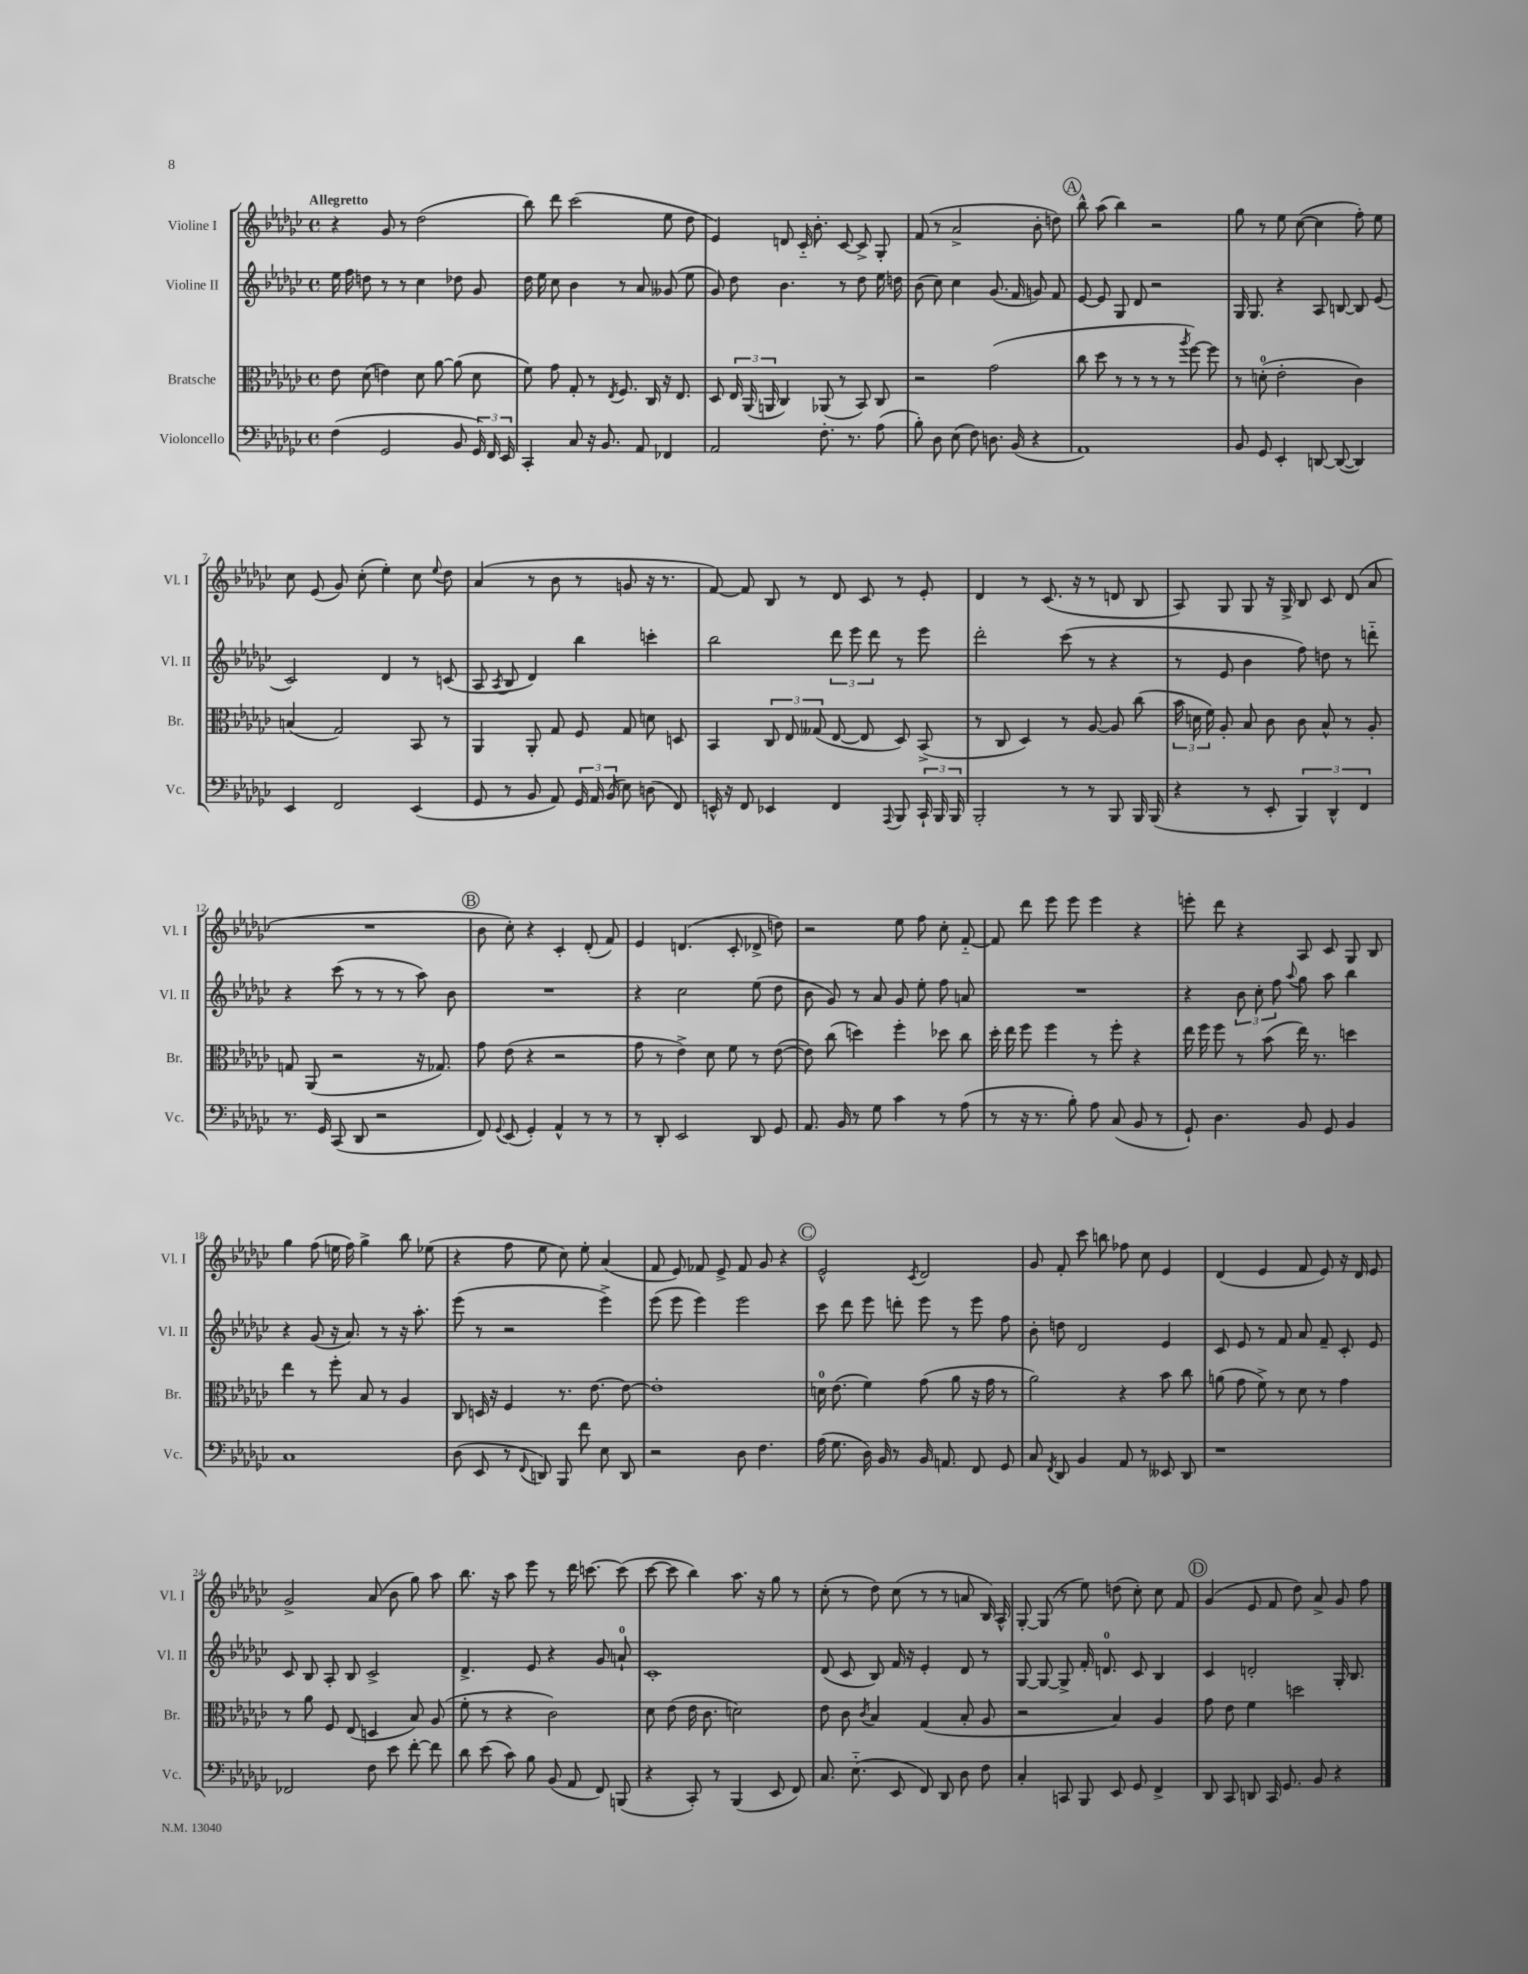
<<
\new StaffGroup <<
\new Staff = "s0" \with { instrumentName = "Violine I" shortInstrumentName = "Vl. I" } {
    \clef treble \key ges \major \defaultTimeSignature \time 4/4 \tempo "Allegretto"
    \autoBeamOff r4 ges'8 r8 des''2( |
    bes''8) des'''8 ces'''2( ees''8 des''8 |
    ees'4) d'8 ces'16-_ bes'8.-. ces'8~ ces'8-> ges8-. |
    f'8( r8 aes'2-> bes'8-. d''8) |
    \mark \markup { \circle "A" } bes''8-^ aes''8( bes''4) r2 |
    ges''8 r8 ees''8 ces''8~( ces''4 f''8-.) ees''8 |
    ces''8 ees'8( ges'8) ces''8-.( ees''4-.) ces''8 \appoggiatura { ees''8 } des''8 |
    aes'4( r8 bes'8 r8 g'8 r16 r8. |
    f'8~) f'8 bes8 r8 des'8 ces'8 r8 ees'8-. |
    des'4 r8 ces'8.( r16 r8 d'8 bes8 |
    aes8) ges8 ges8 r16 ges16-> bes8 ces'8 des'8( aes'8 |
    R1 |
    \mark \markup { \circle "B" } bes'8 ces''8-.) r4 ces'4-. des'8-.( f'8) |
    ees'4 d'4.( ces'8-. des'8-> d''8) |
    r2 ees''8 f''8 ces''8-. f'8~-_ |
    f'8 des'''8 ees'''8 ees'''8 ees'''4 r4 |
    e'''8-. des'''8 r4 aes8 ces'8 ges8 bes8 |
    ges''4 f''8( e''16 f''16) ges''4-> bes''8 ees''8( |
    r4 f''8 ees''8 ces''8) ees''8-. aes'4( |
    f'8 ees'8) fes'8 ees'8-> fes'8 ges'8 r4 |
    \mark \markup { \circle "C" } ees'2-^ \acciaccatura { ces'8 } des'2 |
    ges'8 f'8-. ces'''8 b''8 fes''8 ces''8 ees'4 |
    des'4( ees'4 f'8 ees'8) r16 des'16 ees'8 |
    ges'2-> aes'8( bes'8 ges''8) aes''8 |
    bes''8. r16 aes''8 ees'''8 r8 des'''16 c'''8.~ c'''8( |
    ces'''8~ ces'''8 bes''4) aes''8. r16 ges''8 r8 |
    ces''8-.( r8 des''8) ces''8( r8 r8 a'8 bes16) aes16-^ |
    ges8~-. ges8( r8 ees''8) d''8( ces''8-.) ces''8 f'8 |
    \mark \markup { \circle "D" } ges'4( ees'8 f'8 des''8) aes'8-> ges'8 f''8 \bar "|." |
}
\new Staff = "s1" \with { instrumentName = "Violine II" shortInstrumentName = "Vl. II" } {
    \clef treble \key ges \major \defaultTimeSignature \time 4/4
    \autoBeamOff ees''16 f''16 d''8 r8 r8 ces''4 des''8 ges'8 |
    des''16 ees''16 ces''8 bes'4 r8 aes'8 geses'8( ees''8 |
    ges'8) des''8 bes'4. r8 des''8 ees''16 d''16 |
    bes'8( ces''8) ces''4 ges'8.( f'16 g'8) f'8 |
    \mark \markup { \circle "A" } ees'8~ ees'8 ges8 des'8 r2 |
    ges16 ges8. r4 aes8 b8~ b8 ees'8( |
    ces'2) des'4 r8 c'8( |
    aes8 \acciaccatura { aes8 } bes8 des'4) bes''4 c'''4-. |
    bes''2 \tuplet 3/2 { des'''8 ees'''8 des'''8 } r8 ees'''8 |
    des'''2-. ces'''8( r8 r4 |
    r8 ees'8 bes'4 f''8) d''8 r8 d'''8-_ |
    r4 ces'''8( r8 r8 r8 aes''8) bes'8 |
    \mark \markup { \circle "B" } R1 |
    r4 ces''2 ees''8( des''8 |
    bes'8 ges'8) r8 aes'8 ges'8 ees''8-. f''8 a'8 |
    R1 |
    r4 \tuplet 3/2 { bes'8 ces''8-. f''8 } \appoggiatura { aes''8 } ges''8 aes''8 bes''4 |
    r4 ges'8( r16 aes'8.) r8 r16 aes''8.-. |
    ees'''8( r8 r2 ees'''4->) |
    ees'''8( ees'''8 ees'''4) ees'''2 |
    \mark \markup { \circle "C" } ces'''8 des'''8 ees'''8 d'''8-. ees'''8 r8 ees'''8 f''8 |
    bes'8-. d''8 des'2 ees'4 |
    ces'8 ees'8 r8 f'8 aes'8 f'8-- ces'8-. ees'8 |
    ces'8 bes8 aes8-. bes8 ces'2-> |
    des'4.-> ees'8 r4 ges'8 a'8-0-! |
    ces'1-. |
    des'8( ces'8 bes8) f'16 r16 ees'4-. des'8 r8 |
    ges8~ ges8~ ges8-> f'16-. d'8.-0 ces'8 bes4 |
    \mark \markup { \circle "D" } ces'4 d'2-. ges16-. bes8. \bar "|." |
}
\new Staff = "s2" \with { instrumentName = "Bratsche" shortInstrumentName = "Br." } {
    \clef alto \key ges \major \defaultTimeSignature \time 4/4
    \autoBeamOff ees'8 des'8( e'4) des'8 aes'8~ aes'8( des'8 |
    f'8) ges'8 ges8-. r8 \acciaccatura { ees8 } f8. ces16 r16 ees8. |
    des8 \tuplet 3/2 { ees16 aes,16( a,16 } ces4) aes,8( r8 bes,8) ces8 |
    r2 ges'2( |
    \mark \markup { \circle "A" } ces''8 des''8 r8 r8 r8 r8 \acciaccatura { aes''8 } f''8~) f''8 |
    r8 d'8-0-.( ees'2-. ces'4) |
    b4( ges2) bes,8 r8 |
    aes,4 aes,8-. ges8 f8 ges8 d'8 d8 |
    bes,4 \tuplet 3/2 { ces8 ees8 geses8( } ees8~ ees8 des8) bes,8->( |
    r8 ces8 des4) r8 aes8~ aes8 ces''8( |
    \tuplet 3/2 { bes'16 d'16 f'16) } aes8-. bes8 ces'8 ces'8 bes8-^ r8 aes8-. |
    g8 aes,8( r2 r16 ges8.) |
    \mark \markup { \circle "B" } ges'8 ees'8( r4 r2 |
    ges'8 r8 ees'4->) des'8 f'8 r8 ees'8~( |
    ees'8) ces''8( d''4) f''4-. des''8 ces''8 |
    des''16-. ees''16 f''8 f''4 r8 f''8-. r4 |
    ees''16 f''16 f''8 r8 bes'8( ees''16) r8. d''4 |
    ees''4 r8 f''8-. bes8 r8 aes4 |
    ces8 d16 r16 f4 r8. ees'8.~ ees'8~ |
    ees'1-. |
    \mark \markup { \circle "C" } d'16-0 ees'8.( f'4) ges'8( aes'8 r16 ges'16 r8 |
    aes'2) r4 bes'8 ces''8 |
    a'8( ges'8 f'8->) r8 des'8 r8 ges'4 |
    r8 aes'8 f8 ees8( d4 bes8) aes8( |
    f'8-. r8 r4 ces'2) |
    des'8 ees'8( ees'16 ces'8. d'2) |
    ees'8 ces'8 \acciaccatura { ces'8 } bes4 ges4( bes8-. aes8 |
    r2 bes4) aes4 |
    \mark \markup { \circle "D" } ges'8 ees'8 f'4 d''2 \bar "|." |
}
\new Staff = "s3" \with { instrumentName = "Violoncello" shortInstrumentName = "Vc." } {
    \clef bass \key ges \major \defaultTimeSignature \time 4/4
    \autoBeamOff f4( ges,2 bes,8 \tuplet 3/2 { ges,16) f,16 ees,16 } |
    ces,4-. ces8 r16 bes,8. aes,8 fes,4 |
    aes,2 f8.-. r8. aes8( |
    bes8-.) des8 ees8( f8) d8. bes,16( r4 |
    \mark \markup { \circle "A" } aes,1) |
    bes,8 ges,8 ees,4-. d,8~ d,8~( d,4) |
    ees,4 f,2 ees,4( |
    ges,8 r8 bes,8 aes,8) \tuplet 3/2 { ges,16 aes,16 bes,16( } ees8) d8( f,8) |
    e,16-^ r16 f,8 ees,4 f,4 \appoggiatura { aes,,8 } bes,,8 \tuplet 3/2 { ces,16-! bes,,16 bes,,16 } |
    bes,,2-. r8 r8 bes,,8 bes,,16 bes,,16( |
    r4 r8 ees,8-. \tuplet 3/2 { bes,,4) des,4-^ f,4 } |
    r8. ges,16 ces,8( des,8 r2 |
    \mark \markup { \circle "B" } f,8) \appoggiatura { ges,8 } ees,8( ges,4-.) aes,4-^ r8 r8 |
    r8 des,8-. ees,2 des,8 ges,8 |
    aes,8. bes,16 r8 ges8 ces'4 r8 aes8( |
    r8 r16 r8. bes8-.) aes8 ces8( bes,8 r8 |
    ges,8-!) des4. bes,8 ges,8 bes,4 |
    ces1 |
    des8( ees,8 r8 \appoggiatura { f,8 } d,8) bes,,8 f'8 ees8 d,8 |
    r2 des8 f4. |
    \mark \markup { \circle "C" } aes16( ges8. des16) bes,16 r8 bes,16 a,8. f,8 ges,8 |
    ces8 \acciaccatura { f,8 } des,8 bes,4 aes,8 r8 eeses,8 des,8 |
    r1 |
    fes,2 f8 ees'8 f'8~-. f'8 |
    des'8 ees'8( ces'8) bes8 bes,8( aes,8 f,8) b,,8( |
    r4 ces,8-.) r8 bes,,4( ees,8 f,8) |
    ces8. ees8.-_( ees,8 f,8) des,8 des8 f8 |
    ces4-. c,8 bes,,8 ees,8 ges,8 f,4-> |
    \mark \markup { \circle "D" } des,8 ces,8 d,8 ces,16 ges,8. bes,8 r4 \bar "|." |
}
>>
>>
